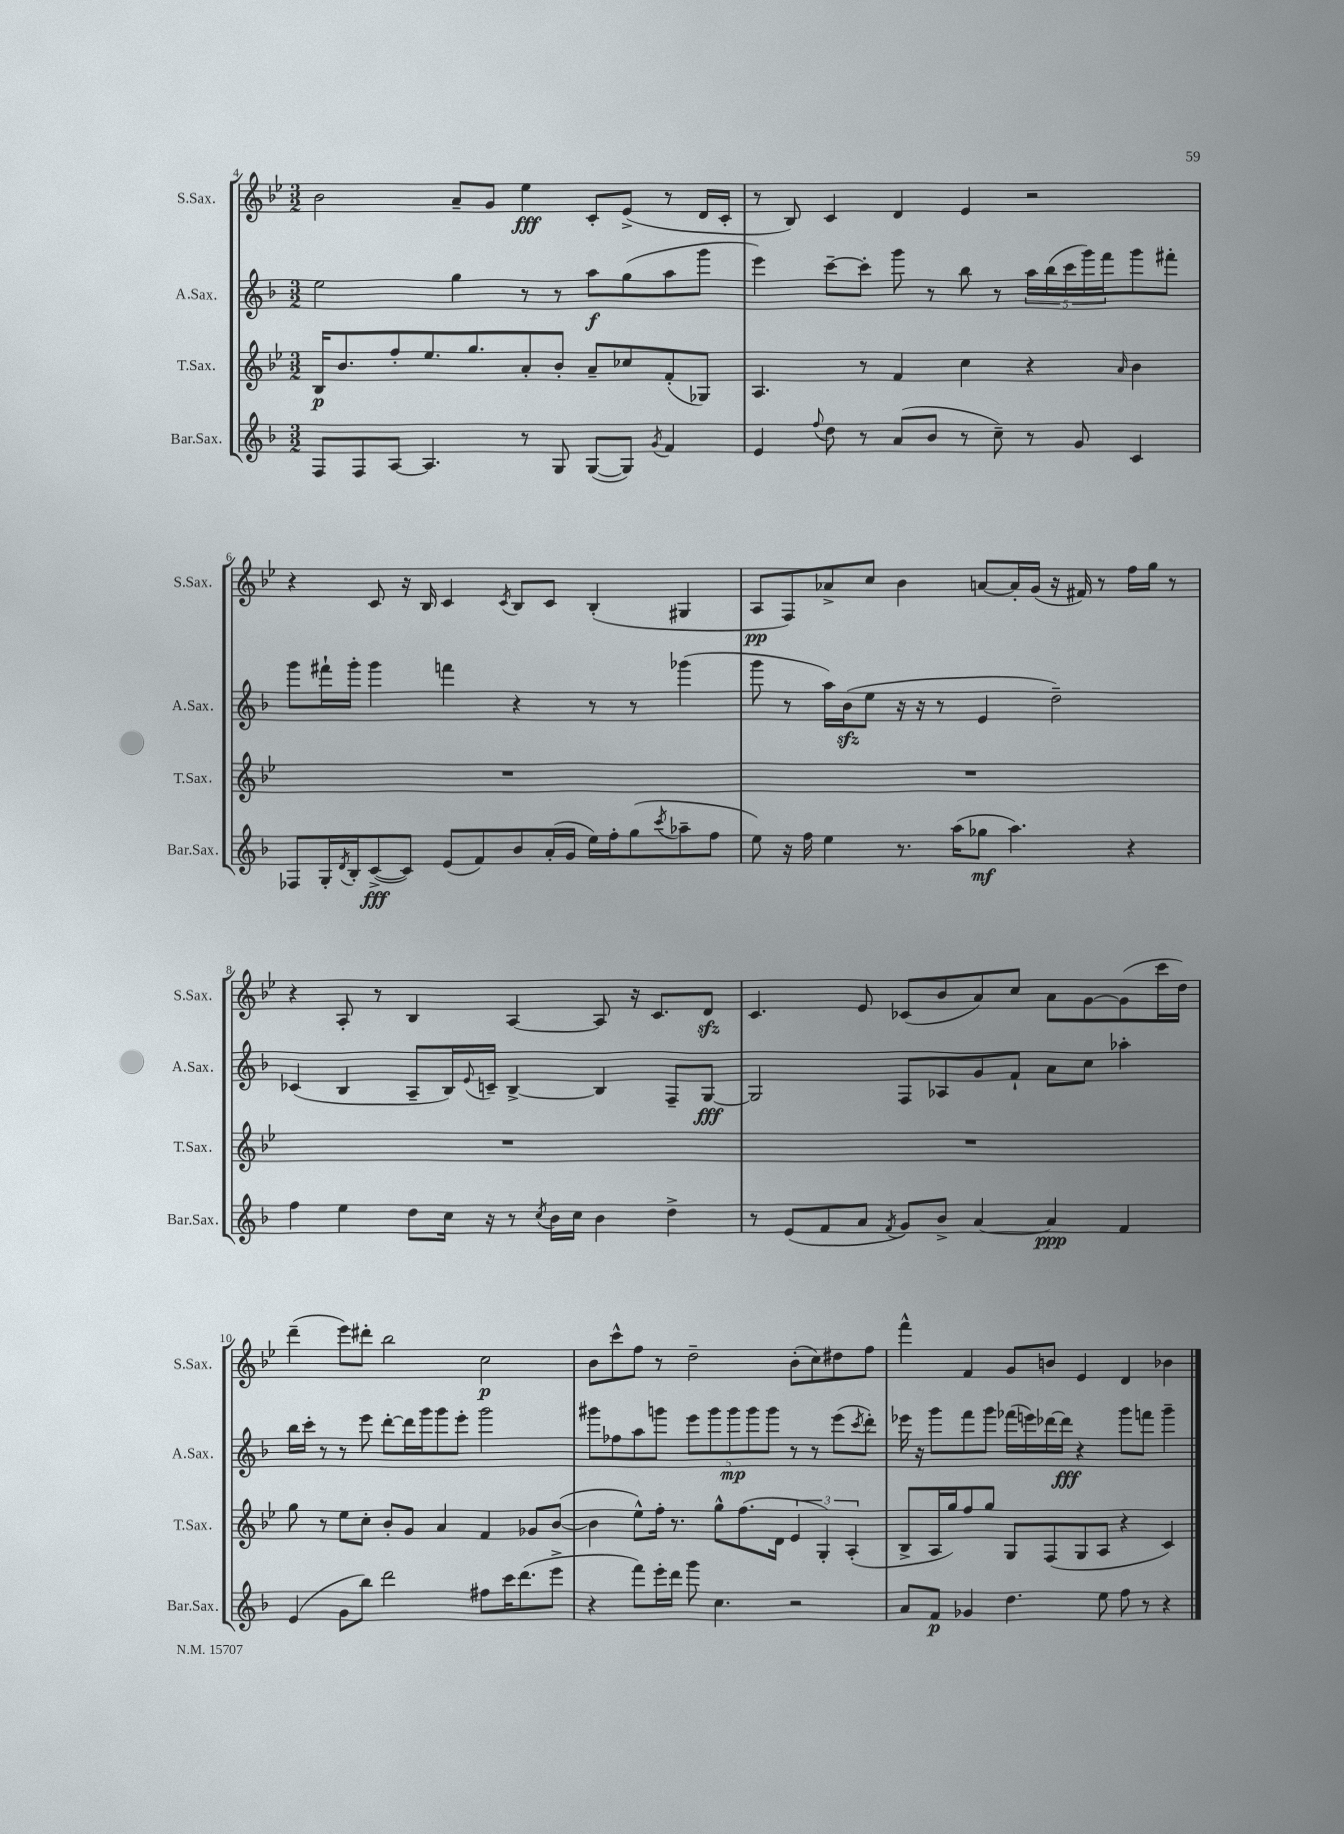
<<
\new StaffGroup <<
\new Staff = "s0" \with { instrumentName = "S.Sax." shortInstrumentName = "S.Sax." } {
    \clef treble \key bes \major \numericTimeSignature \time 3/2
    bes'2 a'8-- g'8 ees''4\fff c'8-. ees'8->( r8 d'16 c'16-. |
    r8 bes8) c'4 d'4 ees'4 r2 |
    r4 c'8 r16 bes16 c'4 \acciaccatura { c'8 } bes8 c'8 bes4-.( gis4 |
    a8\pp f8) aes'8-> c''8 bes'4 a'8~ a'16-. g'16( r16 fis'16) r8 f''16 g''16 r8 |
    r4 a8-. r8 bes4 a4~ a8 r16 c'8. d'8\sfz |
    c'4. ees'8 ces'8( bes'8 a'8) c''8 a'8 g'8~ g'8( c'''16 d''16) |
    d'''4--( ees'''8) dis'''8-. bes''2 c''2\p |
    bes'8 c'''8-^ f''8 r8 d''2-- bes'8-.( c''8) dis''8 f''8 |
    f'''4-^ f'4 g'8 b'8 ees'4 d'4 bes'4 \bar "|." |
}
\new Staff = "s1" \with { instrumentName = "A.Sax." shortInstrumentName = "A.Sax." } {
    \clef treble \key f \major \numericTimeSignature \time 3/2
    e''2 g''4 r8 r8 a''8\f g''8( a''8 g'''8 |
    e'''4) c'''8~-- c'''8-. g'''8 r8 bes''8 r8 \tuplet 5/4 { a''16 bes''16( c'''16 g'''16) f'''16 } g'''8 fis'''8-. |
    g'''8 fis'''16-! g'''16-. g'''4 f'''4 r4 r8 r8 ges'''4( |
    g'''8 r8 a''16) bes'16\sfz( e''8 r16 r16 r8 e'4 d''2--) |
    ces'4( bes4 a8-- bes16) \appoggiatura { e'8 } c'16-- bes4~-> bes4 f8-- g8~\fff |
    g2 f8 aes8 g'8 f'8-! a'8 c''8 aes''4-. |
    bes''16 c'''16-. r8 r8 e'''8 d'''8~-. d'''16 g'''16 g'''8 e'''8-. g'''2 |
    gis'''8 fes''8 a''8 g'''8 \tuplet 5/4 { e'''8 g'''8 g'''8\mp g'''8 g'''8 } r8 r8 e'''8( \acciaccatura { c'''8 } d'''8-.) |
    ees'''16 r16 g'''8 f'''8 g'''8 fes'''16( e'''16) des'''16~ des'''16\fff r4 g'''8 f'''8 g'''4-- \bar "|." |
}
\new Staff = "s2" \with { instrumentName = "T.Sax." shortInstrumentName = "T.Sax." } {
    \clef treble \key bes \major \numericTimeSignature \time 3/2
    bes16\p bes'8. f''8-. ees''8. g''8. a'8-. bes'8-. a'8-- ces''8 f'8-.( ges8) |
    a4. r8 f'4 c''4 r4 \grace { a'16 } bes'4 |
    R1. |
    R1. |
    R1. |
    R1. |
    g''8 r8 ees''8 c''8-. bes'8-. g'8 a'4 f'4 ges'8 bes'8~( |
    bes'4 ees''8-^) f''16-. r8. g''8-^ f''8.( d'16 \tuplet 3/2 { ees'4 g4-.) a4-.( } |
    bes8-> a16 g''16) f''8 g''8 g8 f8( g8 a8 r4 c'4) \bar "|." |
}
\new Staff = "s3" \with { instrumentName = "Bar.Sax." shortInstrumentName = "Bar.Sax." } {
    \clef treble \key f \major \numericTimeSignature \time 3/2
    f8 f8 a8~ a4. r8 g8 g8~( g8) \acciaccatura { g'8 } f'4 |
    e'4 \appoggiatura { f''8 } d''8 r8 a'8( bes'8 r8 c''8--) r8 g'8 c'4 |
    fes8 g16-. \acciaccatura { d'8 } bes16-. c'8~->\fff( c'8) e'8( f'8) bes'8 a'16-.( g'16 e''16) f''16-. g''8( \acciaccatura { c'''8 } aes''8-- f''8 |
    e''8) r16 f''16 e''4 r8. a''16( ges''8\mf a''4.) r4 |
    f''4 e''4 d''8 c''16 r16 r8 \acciaccatura { c''8 } bes'16 c''16 bes'4 d''4-> |
    r8 e'8( f'8 a'8 \acciaccatura { f'8 } g'8) bes'8-> a'4~ a'4\ppp f'4 |
    e'4( g'8 bes''8) d'''2 fis''8 c'''16 d'''8.( e'''8-> |
    r4 f'''8) e'''16-. d'''16 g'''8 c''4. r2 |
    a'8 f'8\p ges'4 d''4. e''8 f''8 r8 r4 \bar "|." |
}
>>
>>
\layout { \context { \Score currentBarNumber = #4 } }
